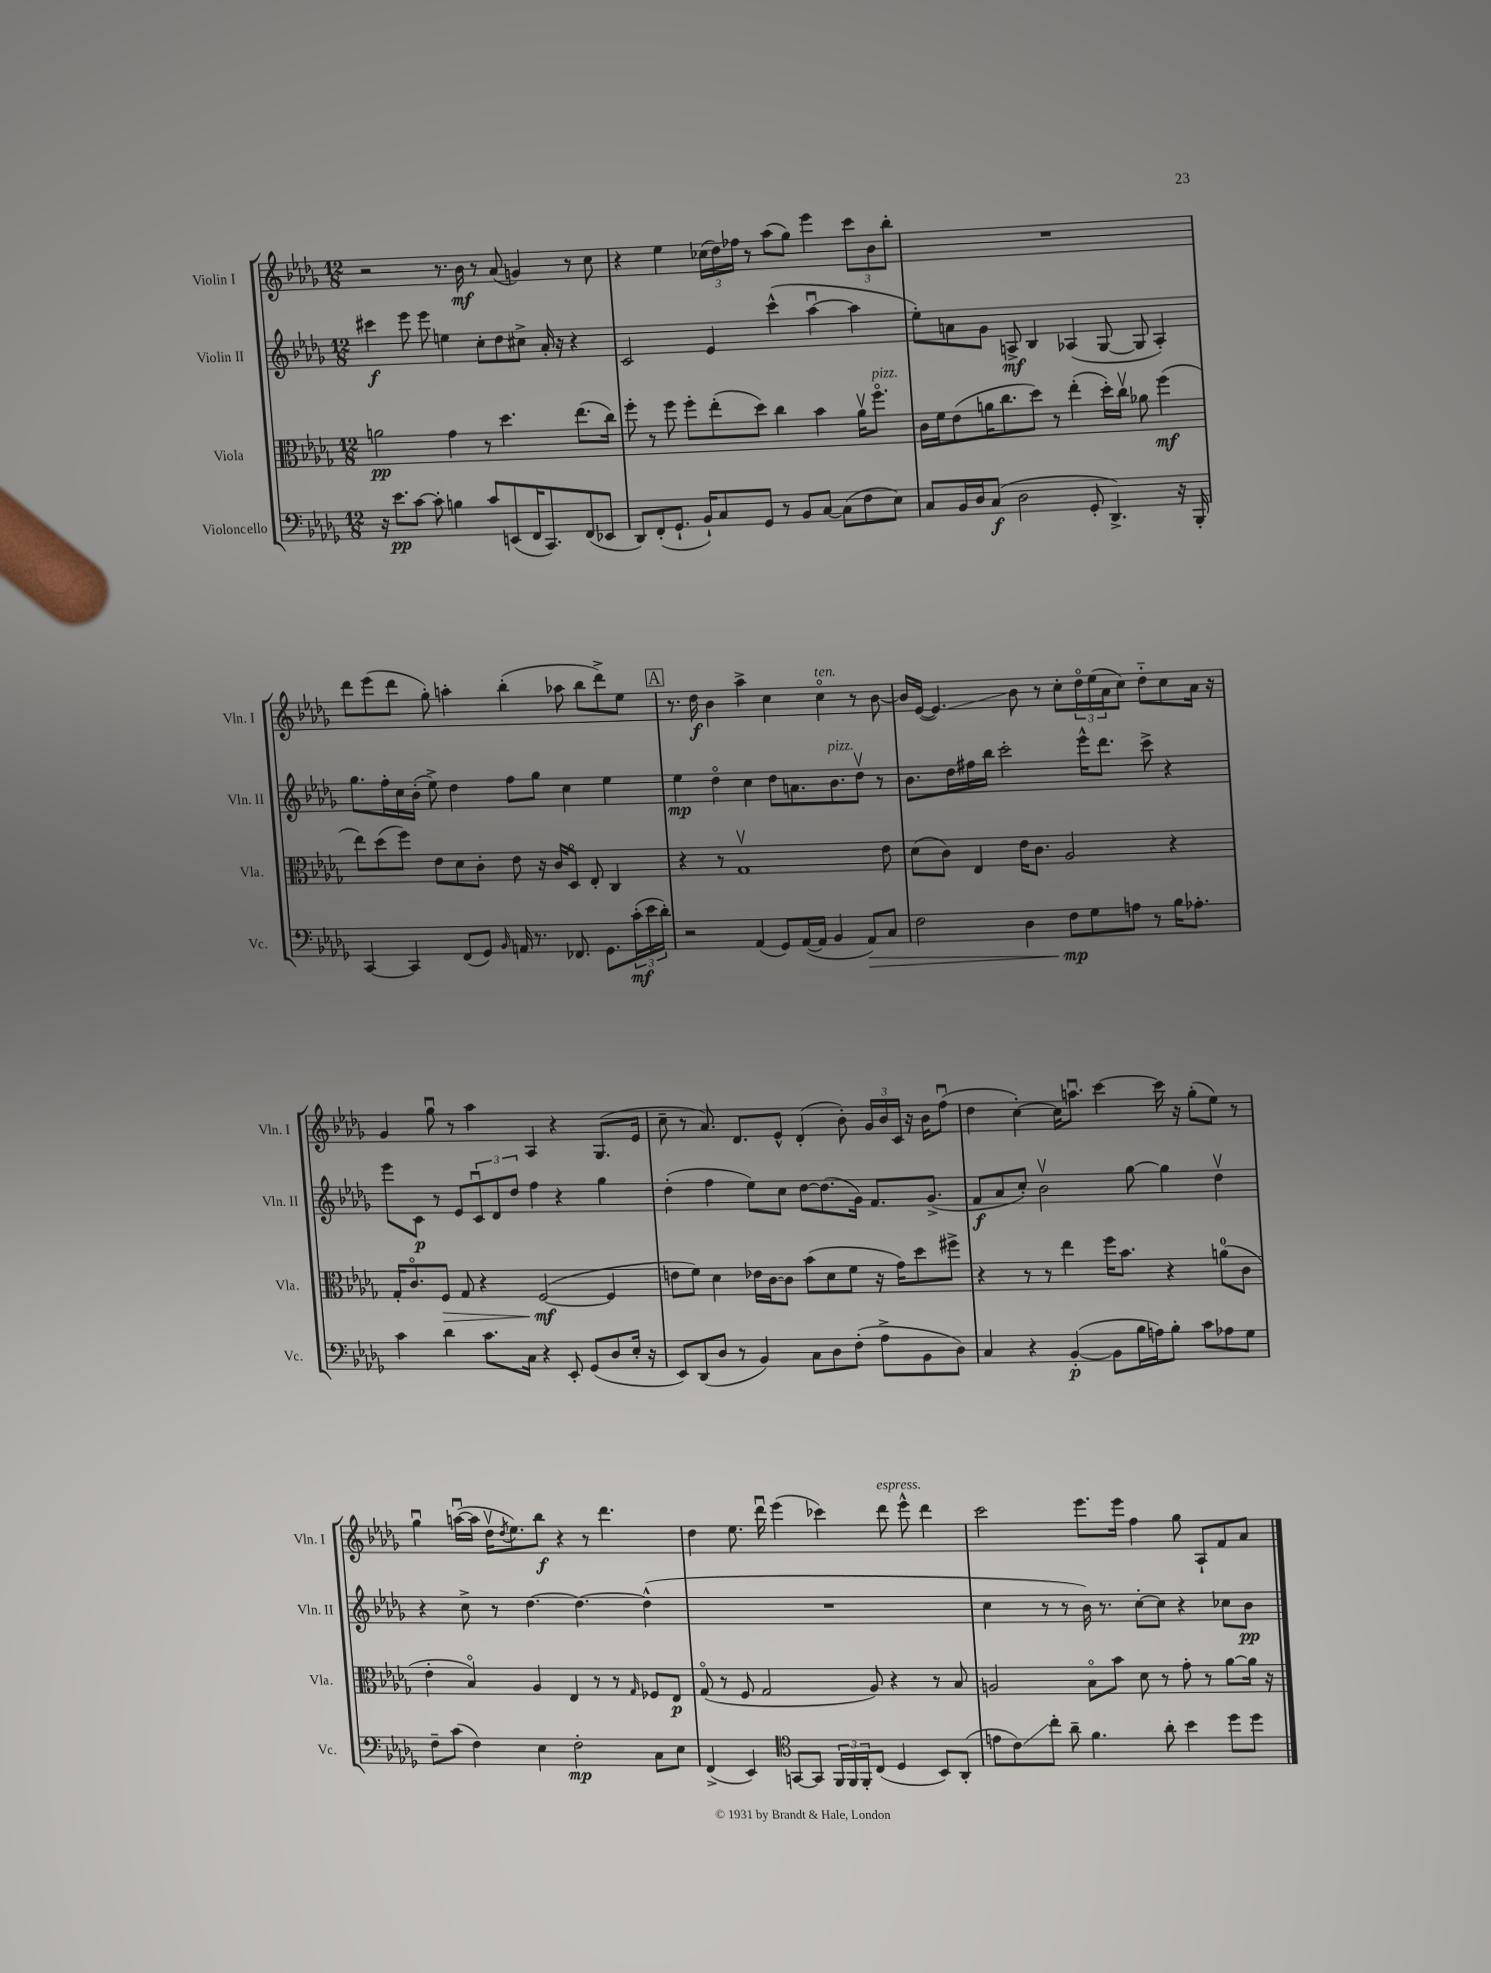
<<
\new StaffGroup <<
\new Staff = "s0" \with { instrumentName = "Violin I" shortInstrumentName = "Vln. I" } {
    \clef treble \key des \major \numericTimeSignature \time 12/8
    r2 r8. bes'16\mf r8 aes'8( g'4) r8 c''8 |
    r4 ees''4 \tuplet 3/2 { ces''16( des''16) fes''16 } r8 aes''8( ges''8) ees'''4 \tuplet 3/2 { c'''8 bes'8 bes''8-. } |
    R1. |
    des'''8 ees'''8( des'''8 ges''8-.) a''4-. bes''4-.( aes''8 bes''8 des'''8->) ees''8 |
    \mark \markup { \box "A" } r8. des''16\f bes'4 aes''4-> c''4 c''4\flageolet^\markup { \italic "ten." } r8 bes'8~ |
    bes'16 ees'16~( ees'4.\glissando) bes'8 r8 c''8-. \tuplet 3/2 { des''16\flageolet ees''16( aes'16 } c''8) des''8-_ c''8 aes'16 r16 |
    ges'4 ges''8\downbow r8 aes''4 aes4 r4 ges8.( ees'16 |
    c''8-- r8 aes'8.) des'8. ees'8-^ des'4-.( bes'8-.) \tuplet 3/2 { ges'16 bes'16 c'16 } r16 bes'16 f''8\downbow( |
    des''4 c''4~-.) c''16 a''8.\downbow c'''4~ c'''16 r16 ges''8-.( ees''8) r8 |
    ges''4\downbow a''16~\downbow( a''16 des''16\upbow \acciaccatura { des''8 } ees''8.) bes''8\f r4 r8 des'''4. |
    des''4 ees''8. des'''16\downbow ees'''4( ces'''4) des'''8^\markup { \italic "espress." } ees'''8-^ des'''4 |
    c'''2 ees'''8. ees'''16 f''4 ges''8 aes8-! f'8 aes'8 \bar "|." |
}
\new Staff = "s1" \with { instrumentName = "Violin II" shortInstrumentName = "Vln. II" } {
    \clef treble \key des \major \numericTimeSignature \time 12/8
    cis'''4\f ees'''8 ees'''8 e''4 c''8-. des''8 cis''8-> aes'16-. r16 r4 |
    c'2 ees'4 c'''4-^( aes''4~\downbow aes''4 |
    ees''8-.) a'8 ges'8 a8->\mf bes4 aes4( ges8~ ges8 aes4-.) |
    ges''8. f''16-. c''16 bes'16-.( ees''8->) des''4 f''8 ges''8 c''4 ees''4 |
    \mark \markup { \box "A" } ees''4\mp des''4\flageolet c''4 des''8 a'8. bes'8.^\markup { \italic "pizz." } des''8\upbow r8 |
    bes'8. des''16 fis''16 bes''16 c'''2-. ees'''16-^ des'''8. c'''8-> r4 |
    ees'''8 c'8\p r8 ees'8 \tuplet 3/2 { c'8\downbow des'8 des''8 } f''4 r4 ges''4 |
    des''4-.( f''4 ees''8) c''8 des''8~ des''8.( ges'16) f'8. ges'8.->( |
    f'8\f aes'8 c''8-.) bes'2\upbow ges''8~ ges''4 des''4\upbow |
    r4 c''8-> r8 des''4.~ des''4.~ des''4-^( |
    R1. |
    c''4 r8 r8 bes'16) r8. c''8~-. c''8 r4 ces''8 bes'8\pp \bar "|." |
}
\new Staff = "s2" \with { instrumentName = "Viola" shortInstrumentName = "Vla." } {
    \clef alto \key des \major \numericTimeSignature \time 12/8
    a'2\pp ges'4 r8 des''4. ees''8.( c''16) |
    f''8-. r8 f''8 f''8-. ees''8-.( des''8) c''4 bes'4 aes'16\upbow f''8.\flageolet^\markup { \italic "pizz." } |
    c'16 f'16 ees'8( a'16 c''8. des''8) r8 ees''4-.( des''16-.) c''16\upbow aes'8 f''4\mf( |
    ees''8) des''8( f''8) ees'8 des'8 c'8-. ees'8 r16 c'16 des8\flageolet ees8-. c4 |
    \mark \markup { \box "A" } r4 r8 ges1\upbow ees'8 |
    des'8( c'8) ees4 ees'16 c'8. aes2 r4 |
    ges16-. c'8.\flageolet f8\> ges8 r4 f2~\mf\!( f4 |
    e'8 f'8) des'4 ees'16 c'16~ c'8 bes'8( des'8 f'8 r16 ges'16) des''8 fis''8-> |
    r4 r8 r8 ees''4 f''16 bes'8. r4 a'8-0( c'8 |
    ees'4-. bes4\flageolet) aes4 ees4 r8 r8 \grace { ges16 } fes8 ees8\p |
    ges8\flageolet( r8 f8 ges2 aes8) r4 r8 bes8 |
    a2 bes8\flageolet bes'8 des'8 r8 ges'8-. r8 aes'8~ aes'16 r16 \bar "|." |
}
\new Staff = "s3" \with { instrumentName = "Violoncello" shortInstrumentName = "Vc." } {
    \clef bass \key des \major \numericTimeSignature \time 12/8
    r16 ees'8.\pp c'8~ c'8-. b4 c'8 e,8( f,16 c,8.) f,8( ees,8 |
    des,8) f,8-.( ges,8.-! bes,16-!) c8 ges,8 r8 bes,8 c8~ c8( f8 ees8) |
    c8 bes,16 des16 c8\f( des2 ges,8-. des,4.->) r16 bes,,16-. |
    c,4~ c,4 f,8( ges,8) \grace { bes,16 } a,16 r8. fes,8. ges,8. \tuplet 3/2 { c'16-.\mf( ees'16 des'16-.) } |
    \mark \markup { \box "A" } r2 aes,4( ges,8) aes,16~( aes,16 bes,4 aes,8\>) c8 |
    f2 des4 f8\mp\! ges8 a8 r8 bes16 aes8.-. |
    c'4 des'4 c'8. c16 r4 ees,8-. ges,8( des8 ees16-. r16 |
    ees,8) des,8( des8 r8 bes,4) c8 des8 f8-.( aes8-> bes,8 des8) |
    c4 r4 bes,4~-.\p( bes,8 bes16 a16) bes8-. c'8 aes8 ges8 |
    f8-- c'8( f4) ees4 f2-.\mp c8 ees8 |
    f,4->( ees,4) \clef tenor g,8~ g,8 \tuplet 3/2 { f,16 f,16 f,16-. } c8( des4 bes,8) aes,8-.( |
    e'8 c'8\glissando) c''8-. aes'8-- f'4. aes'8-. bes'4 des''8 des''8 \bar "|." |
}
>>
>>
\layout { \context { \Score \remove "Bar_number_engraver" } }
